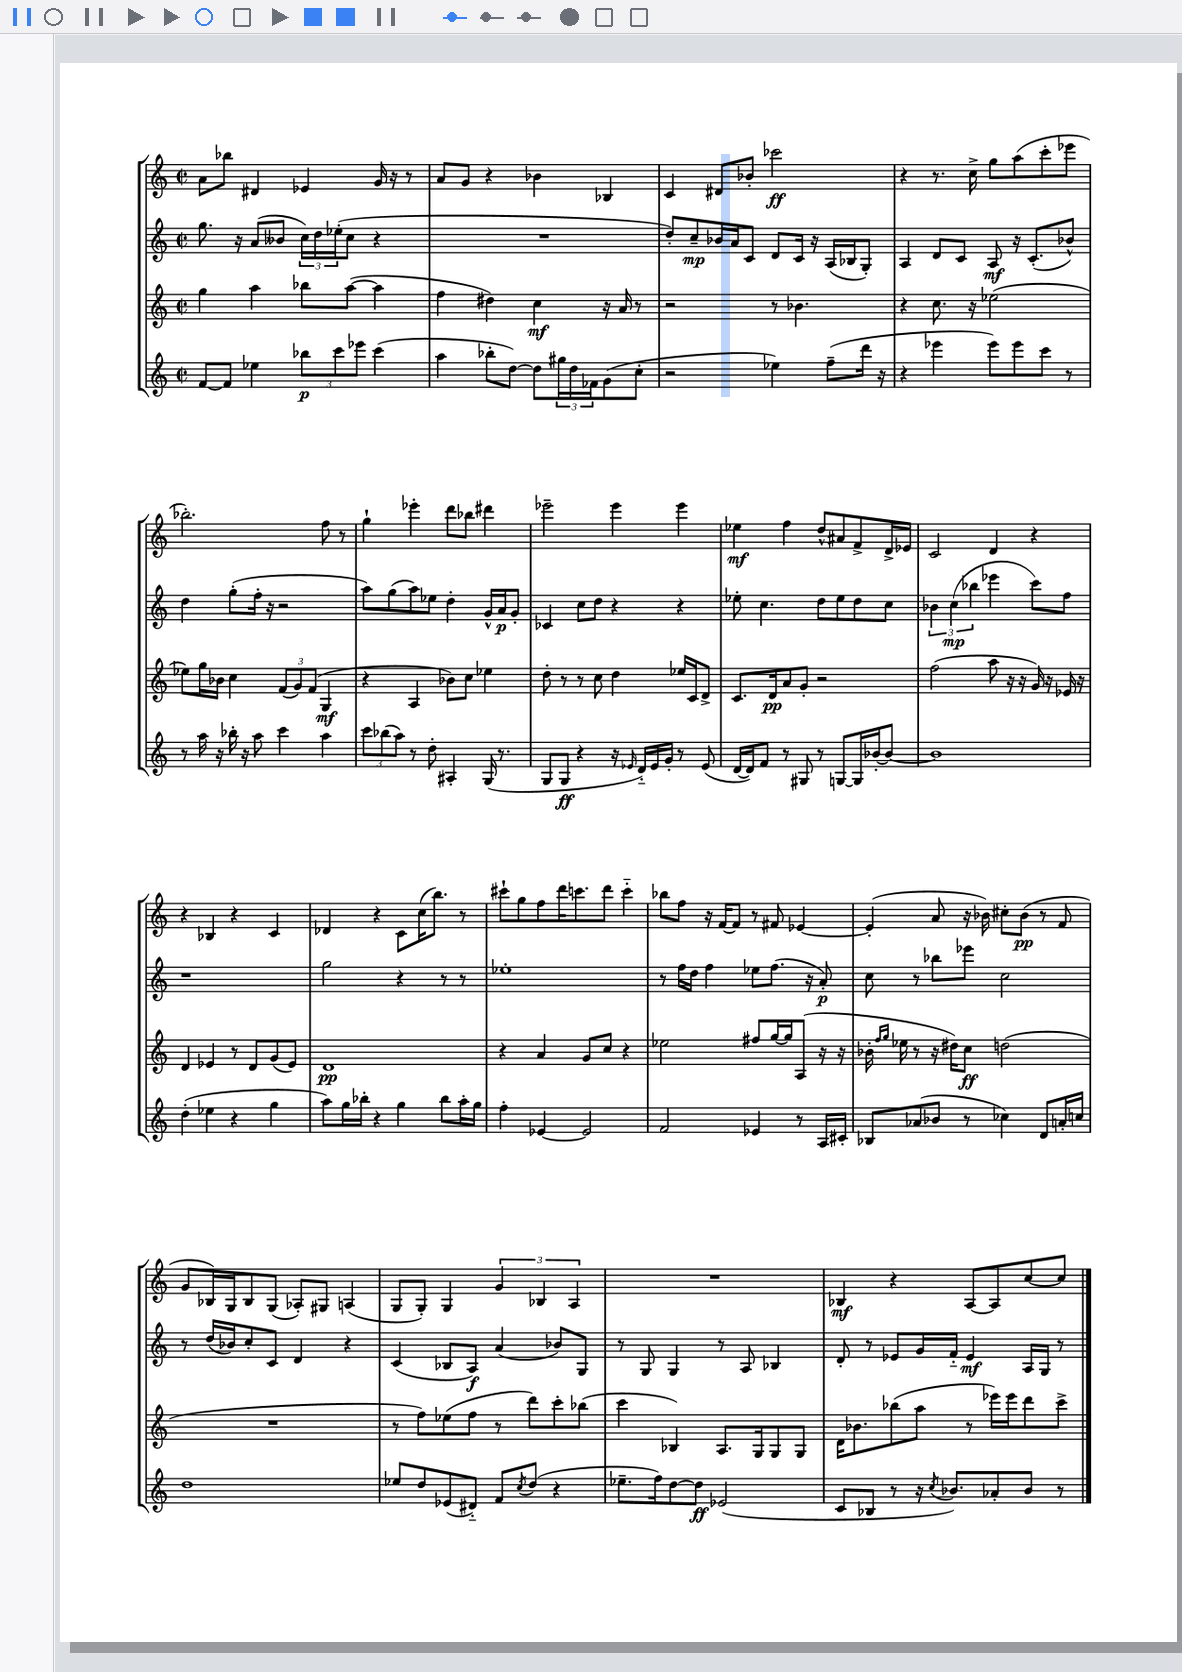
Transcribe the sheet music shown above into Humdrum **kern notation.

**kern	**kern	**kern	**kern
*staff4	*staff3	*staff2	*staff1
*clefG2	*clefG2	*clefG2	*clefG2
*k[]	*k[]	*k[]	*k[]
*M2/2	*M2/2	*M2/2	*M2/2
*met(c|)	*met(c|)	*met(c|)	*met(c|)
[8f	4gg	8.gg	8a
8f]	.	.	8bb-
.	.	16r	.
4ee-	4aa	(8a	4d#
.	.	8b--	.
12bb-	8bb-	24cc)	4e-
.	.	24dd	.
12ccc	.	(24ee-'	.
.	([8aa	8cc	.
12eee-	.	.	.
(4ccc	4aa]	4r	16g
.	.	.	16r
.	.	.	8r
=	=	=	=
4aa	4ff	1r	8a
.	.	.	8g
8bb-'	4dd#)	.	4r
[8dd)	.	.	.
8dd]	4cc	.	4b-
24gg#	.	.	.
24dd	.	.	.
24f-	.	.	.
(8g	16r	.	4B-
.	16a	.	.
8cc'	8r	.	.
=	=	=	=
2r	2r	8dd')	4c
.	.	8cc~	.
.	.	16b-	8d#
.	.	16a	.
.	.	8c	8b-'
4ee-)	8r	8d	2ccc-
.	4.b-	16c	.
.	.	16r	.
(8ff~	.	(16A	.
.	.	16B-	.
16ddd	.	8G')	.
16r	.	.	.
=	=	=	=
4r	4r	4A	4r
4eee-	8.cc	8d	8.r
.	.	8c	.
.	16r	.	16cc^
8eee-)	(2ee-	8A	8gg
8eee-	.	16r	(8aa
.	.	(8.c'	.
8ccc	.	.	8ccc'
8r	.	8b-^^)	8eee-
=	=	=	=
8r	8ee-)	4dd	2.bb-')
16aa	16gg	.	.
16r	16b-	.	.
16bb-'	4cc	(8gg'	.
16r	.	.	.
8aa	.	16ff'	.
.	.	16r	.
4ccc	(12f	2r	.
.	12g)	.	.
.	(12f	.	.
4aa	4G	.	8ff
.	.	.	8r
=	=	=	=
12ccc	4r	8aa)	4gg`
(12bb-	.	.	.
.	.	(8gg	.
12aa)	.	.	.
8r	4A	8aa)	4eee-'
8dd'	.	8ee-	.
4A#'	8b-)	4dd'	8ddd
.	8cc	.	8bb-
(16G	4ee-	16g^^	4ddd#
8.r	.	16a	.
.	.	8g'	.
=	=	=	=
8G	8dd'	4c-	2eee-~
8G	8r	.	.
4r	8r	8cc	.
.	8cc	8dd	.
16r	4dd	4r	4eee-
16qqe-	.	.	.
16d'~)	.	.	.
16e-	.	.	.
16g'	.	.	.
8r	16ee-	4r	4eee-
.	16c	.	.
(8e-	8d^	.	.
=	=	=	=
[16d	8.c	8ee-'	4ee-
16d])	.	.	.
8f	.	4.cc	.
.	16d	.	.
8r	8a	.	4ff
8G#	8g'	.	.
8r	2r	8dd	8dd^^
[8G	.	8ee-	8a#
16G]	.	8dd	8f^
[16b-'	.	.	.
8b-_	.	8cc	16d^
.	.	.	16e-
=	=	=	=
1b-]	(2ff	6b-	2c
.	.	(6cc	.
.	.	6bb-	.
.	8aa	4eee-	4d
.	16r	.	.
.	16r	.	.
.	16g)	8ccc)	4r
.	16r	.	.
.	16e-	8ff	.
.	16r	.	.
=	=	=	=
(4dd'	4d	1r	4r
4ee-	4e-	.	4B-
4r	8r	.	4r
.	8d	.	.
4gg	(8g	.	4c
.	8e-)	.	.
=	=	=	=
8aa)	1d	2gg	4d-
16gg	.	.	.
16bb-'	.	.	.
4r	.	.	4r
4gg	.	4r	8c
.	.	.	(16cc
.	.	.	8.bb)
8bb-	.	8r	.
16aa'	.	8r	8r
16gg	.	.	.
=	=	=	=
4ff'	4r	1ee-'	8ccc#`
.	.	.	8gg
[4e-	4a	.	8ff
.	.	.	16ddd
.	.	.	8.ccc
2e-]	8g	.	.
.	8cc	.	8ddd
.	4r	.	4ccc'~
=	=	=	=
2f	2ee-	8r	8bb-
.	.	16ff	8ff
.	.	16dd	.
.	.	4ff	16r
.	.	.	[16f
.	.	.	8f]
4e-	8ff#	8ee-	8r
.	[16gg	(8.ff	8f#
.	16gg]	.	.
8r	(8A	.	[4e-
.	.	16r	.
16A	16r	8a')	.
16c#'	16r	.	.
=	=	=	=
8B-	16b-'	8cc	(4e-']
.	16qqff	.	.
.	16qqgg	.	.
.	16ee-	.	.
(8a-	8r	8r	.
8b-	16r	8bb-	8a
.	16dd#)	.	.
8r	8cc	8eee-	16r
.	.	.	16b-)
4cc-)	(2dd	2cc	8cc#'
.	.	.	(8b-
8d	.	.	8r
16a'	.	.	8f
16cc	.	.	.
=	=	=	=
1dd	1r	8r	8g
.	.	(16dd	16B-)
.	.	16b-)	16G
.	.	8cc'	8B-
.	.	8c	(8G
.	.	4d	8A-')
.	.	.	8G#
.	.	4r	(4A
=	=	=	=
8ee-	8r	(4c	8G
8dd	8ff)	.	8G')
(8e-	(8ee-	8B-	4G
8d#'~)	8ff	8A)	.
8f	8r	(4a	6g
8qcc	.	.	.
(8dd	8ddd)	.	.
.	.	.	6B-
4r	8ccc'	8b-)	.
.	.	.	6A
.	(8bb-	8G	.
=	=	=	=
8.ee-~	4ccc	8r	1r
.	.	8G	.
16ff)	.	.	.
[8dd	4B-)	4G	.
8dd]	.	.	.
(2e-	8.A	8r	.
.	.	8A	.
.	16G	.	.
.	8G	4B-	.
.	8G	.	.
=	=	=	=
8c	16d	8d'	4B-
.	8.b-	.	.
8B-	.	8r	.
8r	(8bb-	8e-	4r
16r	8aa	16g	.
8qcc	.	.	.
8.b-)	.	16f'~	.
.	8r	4e-	[8A
8a-'	16eee-)	.	8A]
.	16eee-	.	.
8b-	8ddd	16A	[8cc
.	.	16G	.
8r	8ccc^	8r	8cc]
==	==	==	==
*-	*-	*-	*-
